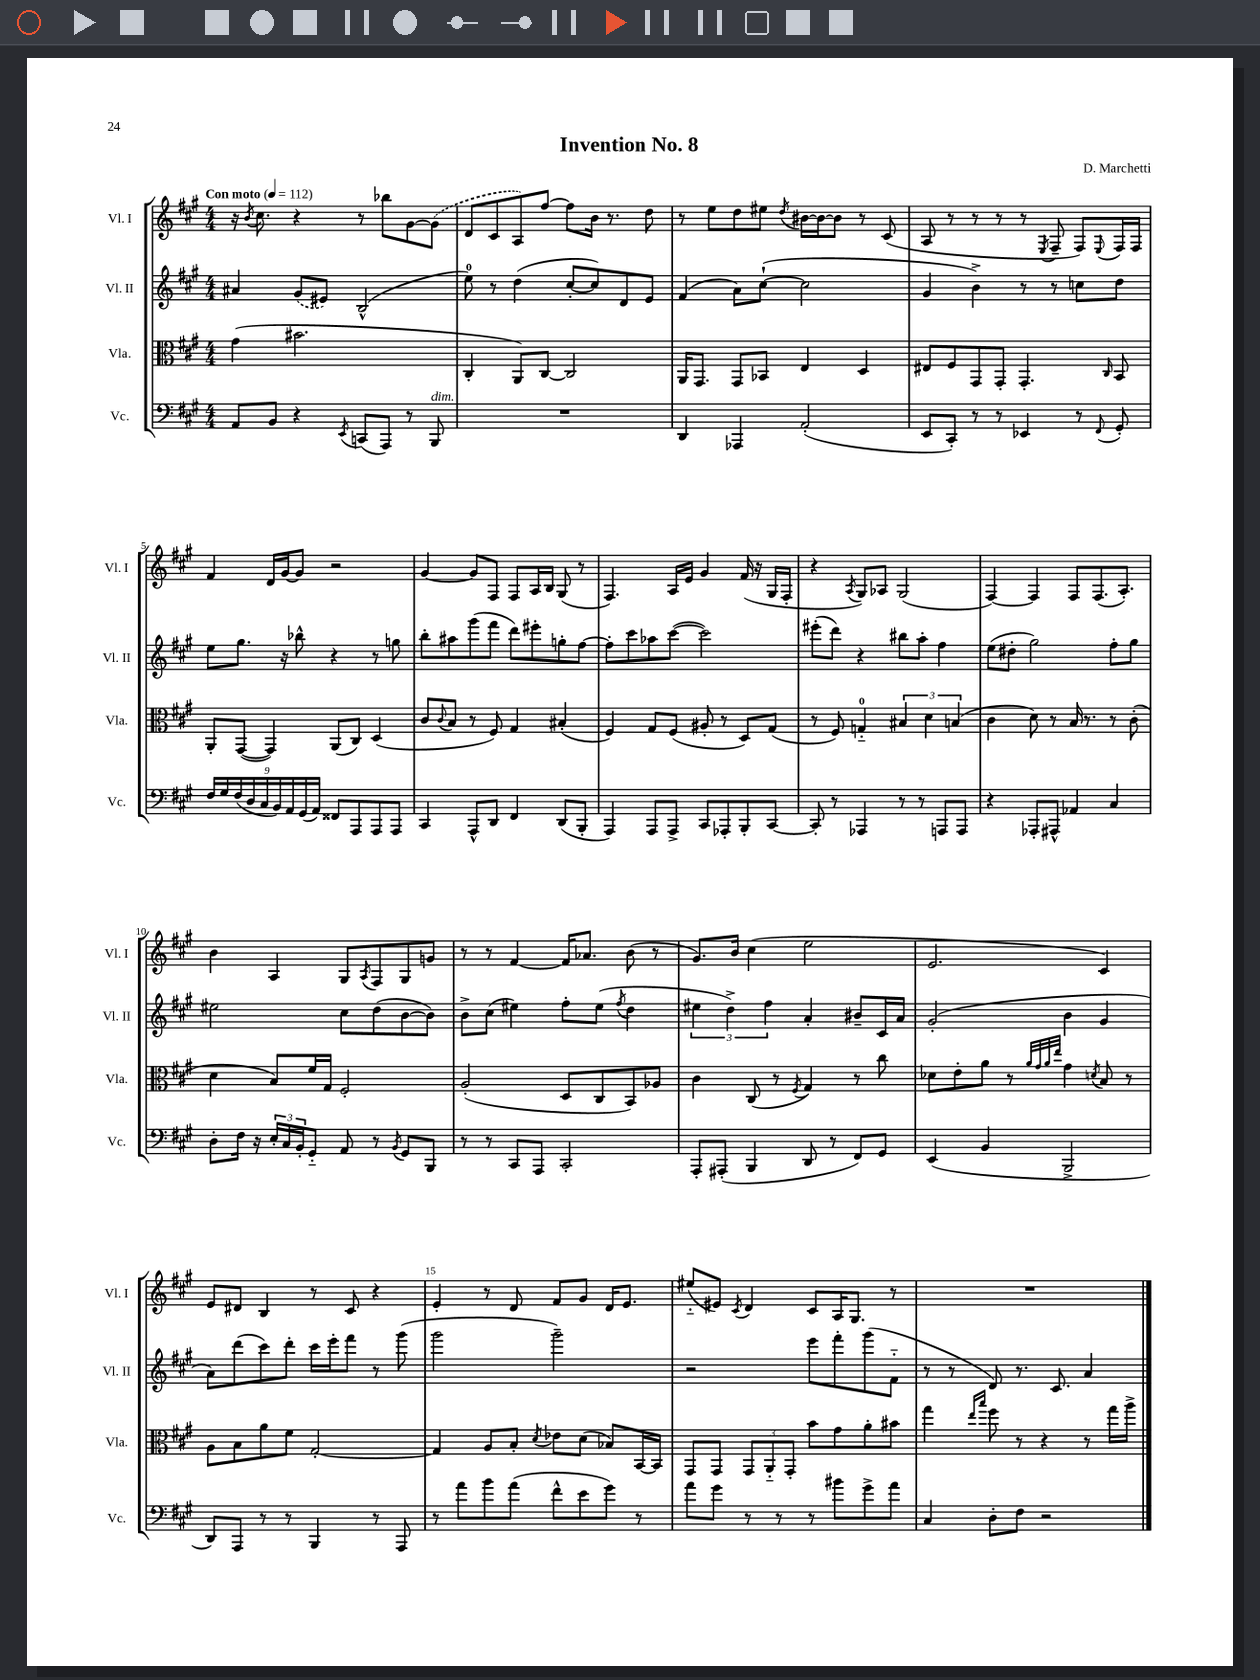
\header { title = "Invention No. 8" composer = "D. Marchetti" }
<<
\new StaffGroup <<
\new Staff = "s0" \with { instrumentName = "Vl. I" shortInstrumentName = "Vl. I" } {
    \clef treble \key a \major \numericTimeSignature \time 4/4 \tempo "Con moto" 4 = 112
    r16 \acciaccatura { b'8 } cis''8. r4 r8 bes''8 gis'8~ \once \slurDashed gis'8( |
    d'8 cis'8 a8) fis''8~ fis''8 b'16 r8. d''8 |
    r8 e''8 d''8 eis''8 \acciaccatura { d''8 } bis'16~ bis'16~ bis'8 r8 cis'8( |
    a8 r8 r8 r8 r8 \acciaccatura { e8 } fis8-- fis8) \appoggiatura { e8 } fis16 fis16 |
    fis'4 d'16 gis'16~ gis'8 r2 |
    gis'4~ gis'8 fis8 fis8 a16 b16 gis8( r8 |
    fis4.) a16 e'16 gis'4 fis'16( r16 gis16 fis16-. |
    r4 \acciaccatura { a8 } gis8) aes8 gis2( |
    fis4~) fis4 fis8 fis8.( a8.-.) |
    b'4 a4 gis8 \acciaccatura { a8 } fis8 gis8 g'8 |
    r8 r8 fis'4~ fis'16 aes'8. b'8( r8 |
    gis'8.) b'16 cis''4( e''2 |
    e'2. cis'4) |
    e'8 dis'8 b4 r8 cis'8 r4 |
    e'4-. r8 d'8 fis'8 gis'8 d'16 e'8. |
    eis''8-_( eis'8) \acciaccatura { cis'8 } d'4 cis'8 a16 gis8. r8 |
    R1 \bar "|." |
}
\new Staff = "s1" \with { instrumentName = "Vl. II" shortInstrumentName = "Vl. II" } {
    \clef treble \key a \major \numericTimeSignature \time 4/4
    ais'4 \once \slurDashed gis'8( eis'8) b2-^( |
    e''8-0) r8 d''4( cis''8~-. cis''8) d'8 e'8 |
    fis'4( a'8) cis''8~-!( cis''2 |
    gis'4 b'4->) r8 r8 c''8 d''8 |
    e''8 gis''8. r16 bes''8-^ r4 r8 g''8 |
    b''8-. ais''8 gis'''8( fis'''8 d'''8) eis'''8-. g''8-. fis''8~ |
    fis''8-. cis'''8 aes''8 cis'''8~( cis'''2) |
    eis'''8-.( d'''8) r4 bis''8 a''8-. fis''4 |
    e''8( dis''8-. gis''2) fis''8-. gis''8 |
    eis''2 cis''8 d''8( b'8~ b'8) |
    b'8-> cis''8( eis''4) fis''8-. eis''8( \acciaccatura { fis''8 } d''4 |
    \tuplet 3/2 { eis''4 d''4->) fis''4 } a'4-. bis'8-- cis'16 a'16 |
    gis'2-.( b'4 gis'4 |
    a'8) d'''8( cis'''8) d'''8-. cis'''16 e'''16-. fis'''8 r8 gis'''8( |
    gis'''2 gis'''2--) |
    r2 e'''8 fis'''8-. gis'''8( fis'8-_ |
    r8 r8 d'8) r8. cis'8. a'4 \bar "|." |
}
\new Staff = "s2" \with { instrumentName = "Vla." shortInstrumentName = "Vla." } {
    \clef alto \key a \major \numericTimeSignature \time 4/4
    gis'4( bis'2. |
    cis4-. a,8) cis8~ cis2 |
    a,16 gis,8. gis,8 bes,8 e4 d4 |
    eis8 fis8 gis,8 gis,8-. gis,4.-. \grace { cis16 } b,8 |
    a,8-. gis,8~( gis,4) a,8( cis8) d4( |
    cis'8 \appoggiatura { cis'8 } b8 r8 fis8) gis4 bis4-.( |
    fis4) gis8 fis8( ais8-. r8 d8) gis8( |
    r8 fis8) g4-0-_ \tuplet 3/2 { bis4 d'4 b4( } |
    cis'4 d'8) r8 b16 r8. r8 cis'8-.( |
    d'4 b8) fis'16 gis16 fis2-. |
    a2-.( d8 cis8 b,8) aes8 |
    cis'4 cis8( r8 \acciaccatura { fis8 } gis4) r8 cis''8 |
    des'8 e'8-. a'8 r8 \grace { a'32 gis'32 a'32 e''32 } gis'4 \acciaccatura { d'8 } b8 r8 |
    a8 b8 a'8 fis'8 gis2~-. |
    gis4 a8 b8-. \acciaccatura { d'8 } ees'8 d'8( bes8) b,16~ b,16 |
    gis,8 gis,8 \tuplet 3/2 { gis,8 a,8-_ gis,8-. } b'8 gis'8 a'8-. bis'8 |
    gis''4 \grace { e''16 b''16 } fis''8 r8 r4 r8 gis''16 a''16-> \bar "|." |
}
\new Staff = "s3" \with { instrumentName = "Vc." shortInstrumentName = "Vc." } {
    \clef bass \key a \major \numericTimeSignature \time 4/4
    a,8 b,8 r4 \acciaccatura { e,8 } c,8( a,,8) r8 b,,8^\markup { \italic "dim." } |
    R1 |
    d,4 aes,,4 a,2-.( |
    e,8 cis,8-.) r8 r8 ees,4 r8 \appoggiatura { fis,8 } gis,8-. |
    \tuplet 9/8 { fis16 gis16 fis16( d16 cis16 b,16) a,16 gis,16( a,16) } fisis,8 a,,8 a,,8 a,,8 |
    cis,4 a,,8-^ d,8 fis,4 d,8( b,,8-. |
    a,,4) a,,8 a,,8-> cis,8 aes,,8-. b,,8-. cis,8~ |
    cis,8-. r8 aes,,4 r8 r8 a,,8 a,,8 |
    r4 aes,,8-. ais,,8-^ aes,4 cis4 |
    d8-. fis16 r16 \tuplet 3/2 { e16-. cis16 b,16-. } gis,8-_ a,8 r8 \acciaccatura { b,8 } gis,8 b,,8 |
    r8 r8 cis,8 a,,8 cis,2-. |
    a,,8-. ais,,8-.( b,,4 d,8 r8 fis,8) gis,8 |
    e,4( b,4 b,,2-> |
    d,8) a,,8 r8 r8 b,,4 r8 a,,8 |
    r8 a'8 b'8 a'8( fis'8-^ e'8 gis'8) r8 |
    a'8 gis'8 r8 r8 r8 bis'8 gis'8-> a'8 |
    cis4 d8-. fis8 r2 \bar "|." |
}
>>
>>
\layout { \context { \Score \override BarNumber.break-visibility = ##(#f #t #t) barNumberVisibility = #(every-nth-bar-number-visible 5) } }
